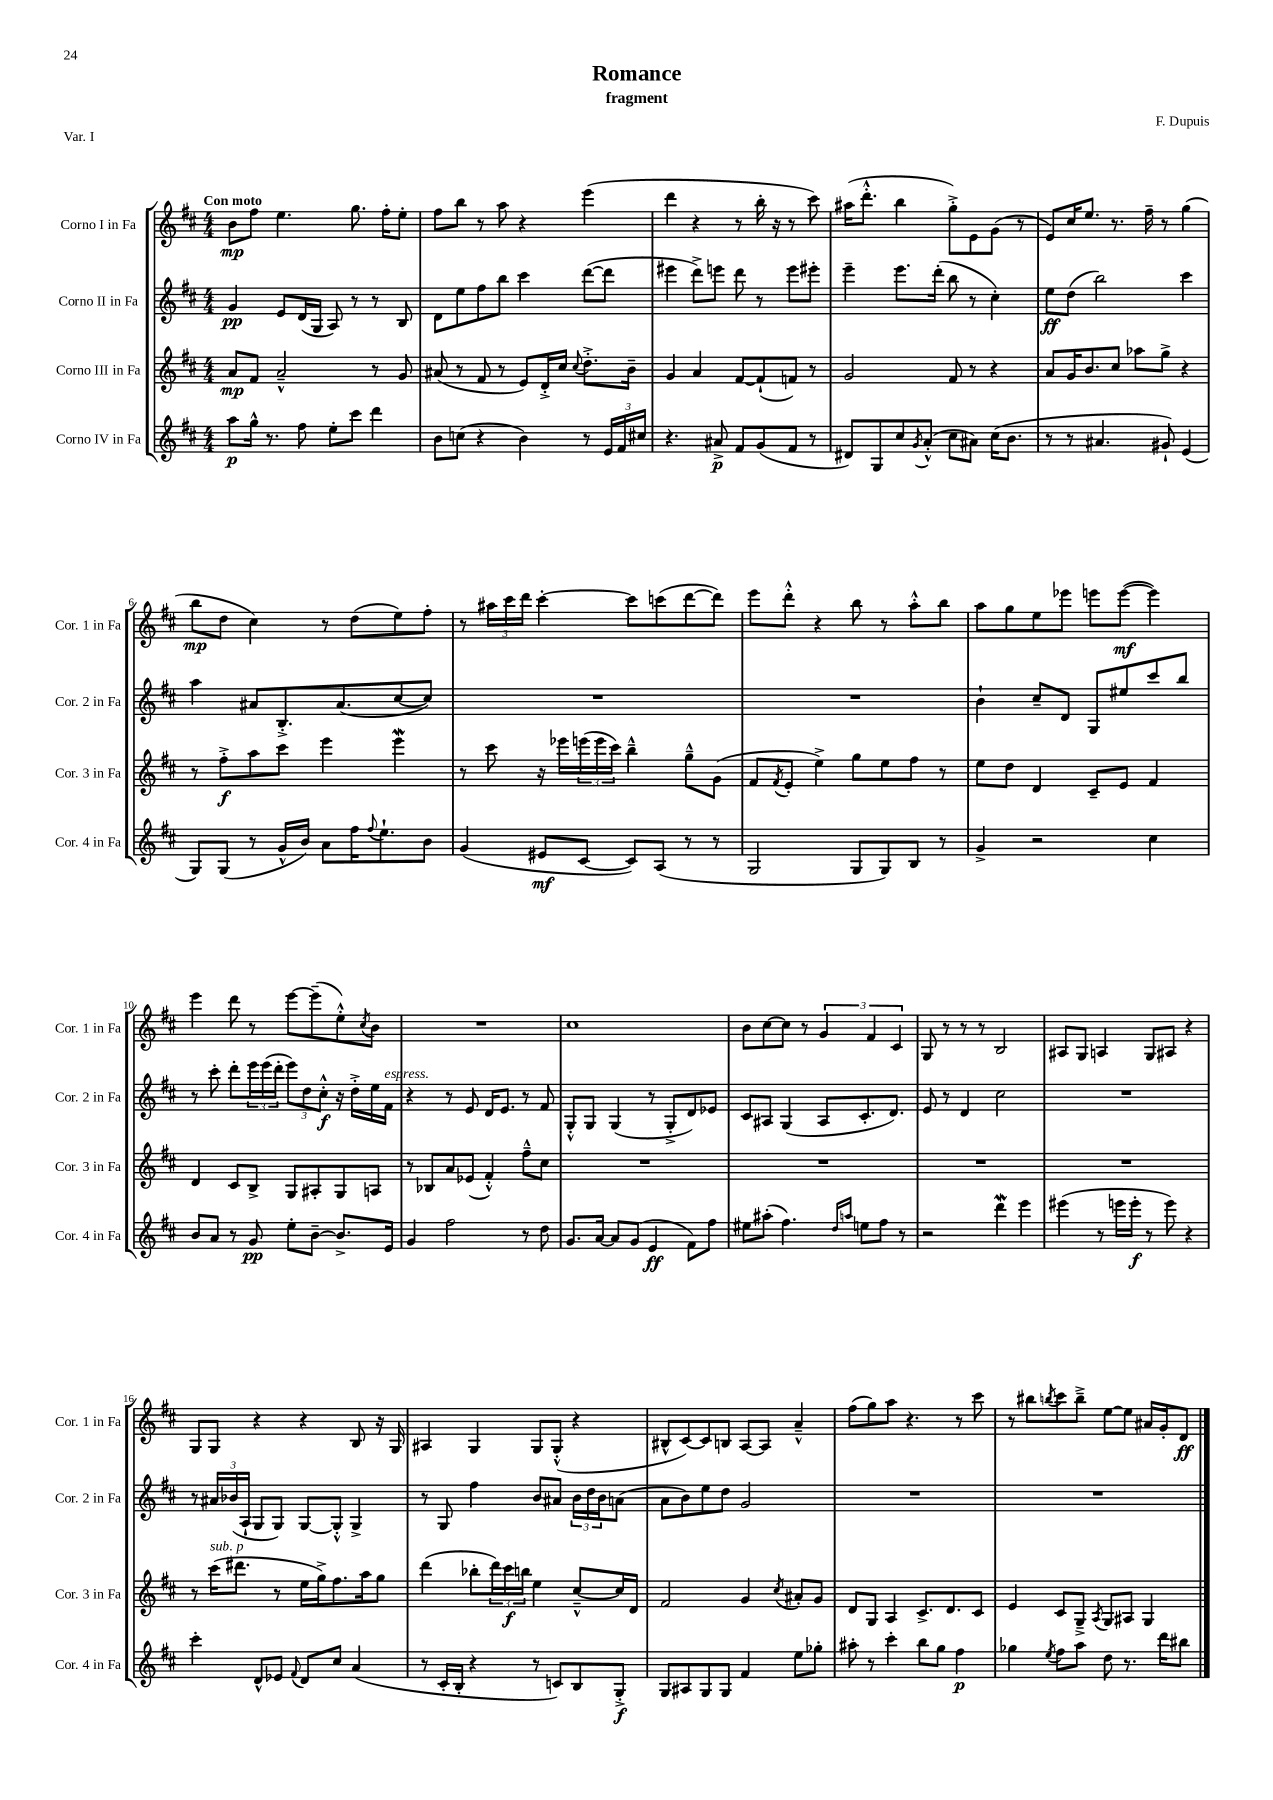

**kern	**kern	**kern	**kern
*staff4	*staff3	*staff2	*staff1
*clefG2	*clefG2	*clefG2	*clefG2
*k[f#c#]	*k[f#c#]	*k[f#c#]	*k[f#c#]
*M4/4	*M4/4	*M4/4	*M4/4
8aa	8a	4g	8b
16gg^^	8f#	.	8ff#
8.r	.	.	.
.	2a~^^	8e	4.ee
8ff#	.	(16d	.
.	.	16G	.
8ee'	.	8A)	.
8ccc#	.	8r	8.gg
4ddd	8r	8r	.
.	.	.	16ff#'
.	8g	8B	8ee'
=	=	=	=
8b	(8a#	8d	8ff#
(8cc	8r	8ee	8bb
4r	8f#	8ff#	8r
.	8r	8bb	8aa
4b)	8e)	4ccc#	4r
.	16d'^	.	.
.	16cc#	.	.
.	8qqcc#	.	.
8r	8.dd'^	([8ddd	(4eee
24e	.	8ddd]	.
24f#	.	.	.
.	16b~	.	.
24cc#	.	.	.
=	=	=	=
4.r	4g	4eee#	4ddd
.	4a	8ddd^)	4r
8a#^	.	8eee	.
8f#	[8f#	8ddd	8r
(8g	(8f#`]	8r	16bb'
.	.	.	16r
8f#	8f)	8eee	8r
8r	8r	8eee#'	8ccc#)
=	=	=	=
8d#)	2g	4eee~	(16aa#
.	.	.	8.ddd'^^
8G	.	.	.
8cc#	.	8.eee	4bb
8qg	.	.	.
(8a'^^	.	.	.
.	.	(16ddd'	.
8cc#	8f#	8bb	8gg'^)
8a#)	8r	8r	8e
(16cc#	4r	4cc#')	(8g
8.b	.	.	.
.	.	.	8r
=	=	=	=
8r	8a	8ee	8e)
8r	16g	(8dd	16cc#
.	8.b	.	8.ee
4.a#	.	2bb)	.
.	8cc#	.	8.r
.	8aa-	.	.
.	.	.	16ff#~
8g#`)	8gg^	.	8r
(4e	4r	4ccc#	(4gg
=	=	=	=
8G)	8r	4aa	8bb
(8G	8ff#'^	.	8dd
8r	8aa	8a#	4cc#)
16g^^	8ccc#	8.B'^	.
16b)	.	.	.
8a	4eee	.	8r
.	.	(8.a#	.
16ff#	.	.	(8dd
8qqff#	.	.	.
8.ee`	.	.	.
.	4eee	[8cc#	8ee)
8b	.	8cc#])	8ff#'
=	=	=	=
(4g	8r	1r	8r
.	8ccc#	.	24aa#
.	.	.	24ccc#
.	.	.	24ddd
8e#	16r	.	[4ccc#'
.	16eee-	.	.
[8c#	(24eee	.	.
.	24eee	.	.
.	24ccc#)	.	.
8c#])	4bb~^^	.	8ccc#]
(8A	.	.	(8ccc
8r	8gg~^^	.	[8ddd
8r	(8g	.	8ddd])
=	=	=	=
2G	8f#	1r	8eee
.	8qf#	.	.
.	8e'	.	8ddd'^^
.	4ee^)	.	4r
8G	8gg	.	8bb
8G)	8ee	.	8r
8B	8ff#	.	8aa'^^
8r	8r	.	8bb
=	=	=	=
4g^	8ee	4b`	8aa
.	8dd	.	8gg
2r	4d	8cc#~	8ee
.	.	8d	8eee-
.	8c#~	8G	8eee
.	8e	8ee#	([8eee
4cc#	4f#	8ccc#	4eee])
.	.	8bb	.
=	=	=	=
8b	4d	8r	4eee
8a	.	8ccc#'	.
8r	8c#	8ddd'	8ddd
8g	8B^	24eee	8r
.	.	(24eee	.
.	.	24ddd'	.
8ee'	8G	12eee)	[8eee
.	.	12dd	.
[8b~	8A#'	.	(8eee~]
.	.	12cc#'^^	.
8.b^]	8G	16r	8ee'^^)
.	.	16dd'^	.
.	.	.	8qcc#
.	8A	16ee	8b
16e	.	16f#	.
=	=	=	=
4g	8r	4r	1r
.	8B-	.	.
2ff#	8a	8r	.
.	(8e-	8e	.
.	4f#'^^)	16d	.
.	.	8.e	.
8r	8ff#~^^	8r	.
8dd	8cc#	8f#	.
=	=	=	=
8.g	1r	8G'^^	1cc#
.	.	8G	.
[16a	.	.	.
8a]	.	(4G	.
(8g	.	.	.
4e	.	8r	.
.	.	8G'^	.
8f#)	.	8d)	.
8ff#	.	8e-	.
=	=	=	=
8ee#	1r	8c#	8b
(8aa#'	.	8A#	[8cc#
4.ff#)	.	(4G	8cc#]
.	.	.	8r
.	.	8A#	6g
16qqdd	.	.	.
16qqaa	.	.	.
8ee	.	8.c#'	.
.	.	.	6f#
8ff#	.	.	.
.	.	8.d)	.
.	.	.	6c#
8r	.	.	.
=	=	=	=
2r	1r	8e	8G
.	.	8r	8r
.	.	4d	8r
.	.	.	8r
4ddd	.	2cc#	2B
4eee	.	.	.
=	=	=	=
(4eee#	1r	1r	8A#
.	.	.	8G
8r	.	.	4A
16eee	.	.	.
16eee'	.	.	.
8r	.	.	8G
8eee)	.	.	8A#
4r	.	.	4r
=	=	=	=
4ccc#'	8r	8r	8G
.	(16ccc#	24a#	8G
.	.	(24b-	.
.	8.ddd#	.	.
.	.	24A`	.
8d^^	.	8G	4r
8e-	8r	8G)	.
8qqf#	.	.	.
8d	16ee	[8G	4r
.	16gg^)	.	.
8cc#	8.ff#	8G'^^]	.
(4a	.	4G^	8B
.	16aa	.	.
.	8gg	.	16r
.	.	.	16G
=	=	=	=
8r	(4ddd	8r	4A#
16c#'	.	8G	.
16B'	.	.	.
4r	8bb-'	4ff#	4G
.	24ddd)	.	.
.	24ccc#	.	.
.	24bb	.	.
8r	4ee	8b	8G
8c)	.	8a#	(8G'^^
8B	[8cc#~^^	24b	4r
.	.	24dd	.
.	.	24b	.
8G'^	16cc#]	(8a	.
.	16d	.	.
=	=	=	=
8G	2f#	8a	8B#^^
8A#	.	8b)	[8c#)
8G	.	8ee	8c#]
8G	.	8dd	8B
4f#	4g	2g	[8A
.	.	.	8A]
.	8qcc#	.	.
8ee	8a#'	.	4a~^^
8gg-'	8g	.	.
=	=	=	=
8aa#'	8d	1r	(8ff#
8r	8G	.	8gg)
4ccc#'	4A	.	8aa
.	.	.	4.r
8bb	8.c#^	.	.
8gg	.	.	.
.	8.d	.	.
4ff#	.	.	8r
.	8c#	.	8ccc#
=	=	=	=
4gg-	4e	1r	8r
.	.	.	8bb#
8qee	.	.	8qbb
8ff#	8c#	.	8ccc#
8aa	8G~^	.	8bb~^
.	8qA	.	.
8dd	8G	.	[8ee
8.r	8A#	.	8ee]
.	4G	.	16a#
16ddd	.	.	16g'
8bb#	.	.	8d
==	==	==	==
*-	*-	*-	*-
